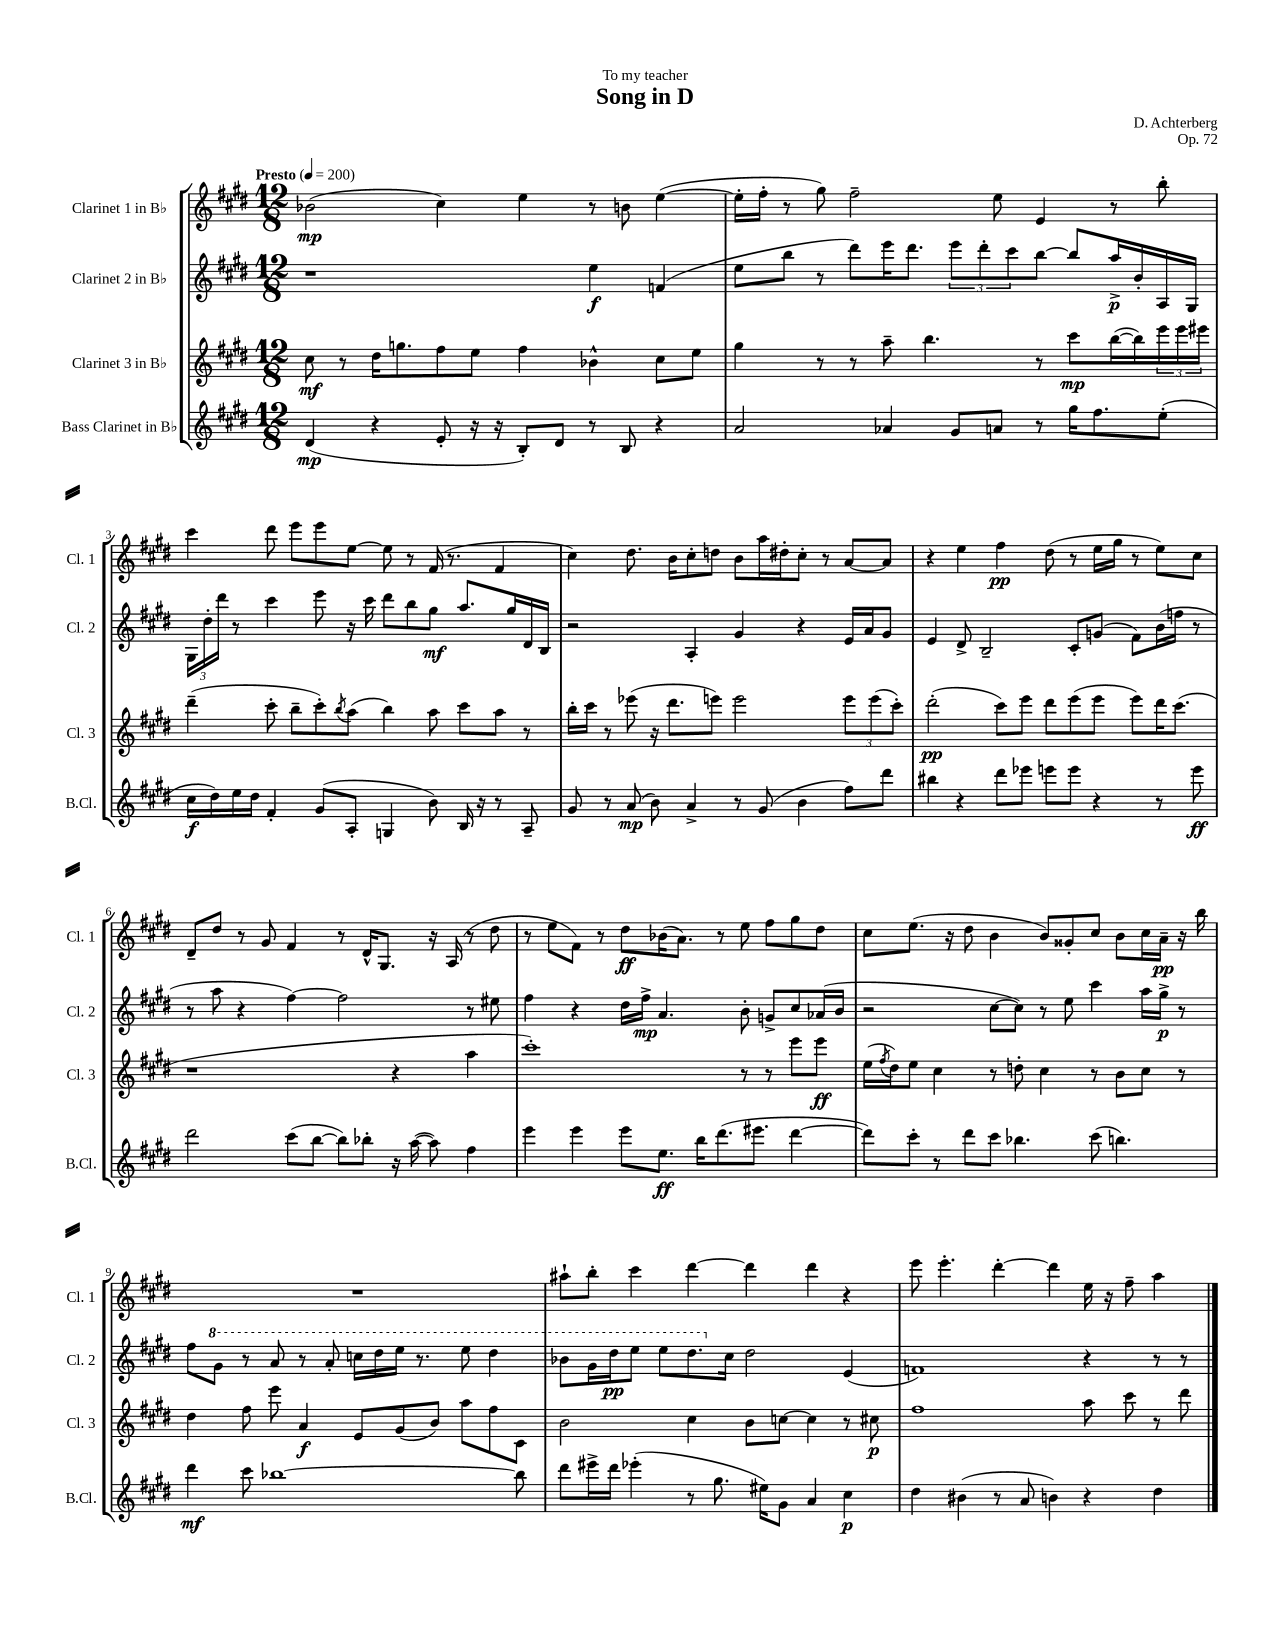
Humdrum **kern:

**kern	**dynam	**kern	**dynam	**kern	**dynam	**kern	**dynam
*part4	*part4	*part3	*part3	*part2	*part2	*part1	*part1
*staff4	*staff4	*staff3	*staff3	*staff2	*staff2	*staff1	*staff1
*I"Bass Clarinet in B♭	*	*I"Clarinet 3 in B♭	*	*I"Clarinet 2 in B♭	*	*I"Clarinet 1 in B♭	*
*I'B.Cl.	*	*I'Cl. 3	*	*I'Cl. 2	*	*I'Cl. 1	*
*clefG2	*	*clefG2	*	*clefG2	*	*clefG2	*
*k[f#c#g#d#]	*	*k[f#c#g#d#]	*	*k[f#c#g#d#]	*	*k[f#c#g#d#]	*
*M12/8	*	*M12/8	*	*M12/8	*	*M12/8	*
*MM200	*	*MM200	*	*MM200	*	*MM200	*
=1	=1	=1	=1	=1	=1	=1	=1
!	!	!	!	!	!	!LO:TX:a:B:t=Presto	!
(4d#/	mp	8cc#\	mf	1r	.	(2b-X\	mp
.	.	8r	.	.	.	.	.
4r	.	16dd#\KL	.	.	.	.	.
.	.	8.ggn\	.	.	.	.	.
8e'/	.	8ff#\	.	.	.	4cc#\)	.
16r	.	8ee\J	.	.	.	.	.
16r	.	.	.	.	.	.	.
8B'/L)	.	4ff#\	.	.	.	4ee\	.
8d#/J	.	.	.	.	.	.	.
8r	.	4b-X^^\	.	4ee\	f	8r	.
8B/	.	.	.	.	.	8bn\	.
4r	.	8cc#\L	.	(4fn/	.	([4ee\	.
.	.	8ee\J	.	.	.	.	.
=2	=2	=2	=2	=2	=2	=2	=2
2a/	.	4gg#\	.	8ee\L	.	16ee'\LL]	.
.	.	.	.	.	.	16ff#'\JJ	.
.	.	.	.	8bb\J	.	8r	.
.	.	8r	.	8r	.	8gg#\)	.
.	.	8r	.	8ddd#\L)	.	2ff#~\	.
4a-X/	.	8aa~\	.	16eee\K	.	.	.
.	.	.	.	8.ddd#\J	.	.	.
.	.	4.bb\	.	.	.	.	.
8g#/L	.	.	.	12eee\L	.	.	.
.	.	.	.	12ddd#'\	.	.	.
8an/J	.	.	.	.	.	8ee\	.
.	.	.	.	12ccc#\	.	.	.
8r	.	8r	.	[8bb\J	.	4e/	.
16gg#\KL	.	8ccc#\L	mp	8bb/L]	.	.	.
8.ff#\	.	.	.	.	.	.	.
.	.	([16bb\L	.	16aa^/L	p	8r	.
.	.	16bb\])	.	16b'/	.	.	.
(8ee'\J	.	24eee\	.	16A/	.	8bb'\	.
.	.	24eee\	.	.	.	.	.
.	.	.	.	16G#/JJ	.	.	.
.	.	24eee#X\JJ	.	.	.	.	.
!!LO:LB:g=z
=3	=3	=3	=3	=3	=3	=3	=3
16cc#\LL	f	(4ddd#~\	.	24G#\LL	.	4ccc#\	.
.	.	.	.	24dd#'\	.	.	.
16dd#\)	.	.	.	.	.	.	.
.	.	.	.	24ddd#\JJ	.	.	.
16ee\	.	.	.	8r	.	.	.
16dd#\JJ	.	.	.	.	.	.	.
4f#'/	.	8ccc#'\	.	4ccc#\	.	8ddd#\	.
.	.	8bb~\L	.	.	.	8eee\L	.
(8g#/L	.	8ccc#'\)	.	8eee\	.	8eee\	.
.	.	8qbb/	.	.	.	.	.
8A'/J	.	(8aa\J	.	16r	.	[8ee\J	.
.	.	.	.	16ccc#\	.	.	.
4Gn/	.	4bb\)	.	8ddd#\L	.	8ee\]	.
.	.	.	.	8bb\	.	8r	.
8b\)	.	8aa\	.	8gg#\J	mf	(16f#/	.
.	.	.	.	.	.	8.r	.
16B/	.	8ccc#\L	.	8.aa/L	.	.	.
16r	.	.	.	.	.	.	.
8r	.	8aa\J	.	.	.	4f#/	.
.	.	.	.	16gg#/L	.	.	.
8A~/	.	8r	.	16d#/	.	.	.
.	.	.	.	16B/JJ	.	.	.
=4	=4	=4	=4	=4	=4	=4	=4
8g#/	.	16bb'\LL	.	2r	.	4cc#\)	.
.	.	16ccc#\JJ	.	.	.	.	.
8r	.	8r	.	.	.	.	.
(8a/	mp	(8eee-X\	.	.	.	8.dd#\	.
8b\)	.	16r	.	.	.	.	.
.	.	8.ddd#\L	.	.	.	16b\KL	.
4a^/	.	.	.	4A'/	.	8cc#'\	.
.	.	8eeen\J)	.	.	.	8ddn\J	.
8r	.	2eee\	.	4g#/	.	8b\L	.
(8g#/	.	.	.	.	.	16aa\L	.
.	.	.	.	.	.	16dd#X'\J	.
4b\	.	.	.	4r	.	8cc#'\J	.
.	.	.	.	.	.	8r	.
8ff#\L)	.	12eee\L	.	16e/LL	.	[8a/L	.
.	.	.	.	16a/J	.	.	.
.	.	(12eee\	.	.	.	.	.
8ddd#\J	.	.	.	8g#/J	.	8a/J]	.
.	.	12ccc#'\J)	.	.	.	.	.
=5	=5	=5	=5	=5	=5	=5	=5
4bb#X\	.	(2ddd#'\	pp	4e/	.	4r	.
4r	.	.	.	8d#^/	.	4ee\	.
.	.	.	.	2B~/	.	.	.
8ddd#\L	.	8ccc#\L)	.	.	.	4ff#\	pp
8eee-X\J	.	8eee\J	.	.	.	.	.
8eeen\L	.	8ddd#\L	.	.	.	(8dd#\	.
8eee\J	.	(8eee\	.	8c#'/L	.	8r	.
4r	.	8eee\J	.	(8gn/J	.	16ee\LL	.
.	.	.	.	.	.	16gg#\JJ	.
.	.	8eee\L)	.	8f#\L)	.	8r	.
8r	.	16ddd#\K	.	(16b\L	.	8ee\L)	.
.	.	(8.ccc#\J	.	16ffn\JJ	.	.	.
8eee\	ff	.	.	8r	.	8cc#\J	.
!!LO:LB:g=z
=6	=6	=6	=6	=6	=6	=6	=6
2ddd#\	.	1r	.	8r	.	8d#~/L	.
.	.	.	.	8aa\	.	8dd#/J	.
.	.	.	.	4r	.	8r	.
.	.	.	.	.	.	8g#/	.
(8ccc#\L	.	.	.	[4ff#\)	.	4f#/	.
[8bb\J	.	.	.	.	.	.	.
8bb\L])	.	.	.	2ff#\]	.	8r	.
8bb-X'\J	.	.	.	.	.	16d#^^/KL	.
.	.	.	.	.	.	8.G#/J	.
16r	.	4r	.	.	.	.	.
([16aa\	.	.	.	.	.	.	.
8aa\])	.	.	.	.	.	16r	.
.	.	.	.	.	.	(16A/	.
4ff#\	.	4aa\	.	8r	.	8r	.
.	.	.	.	8ee#X\	.	8dd#\	.
=7	=7	=7	=7	=7	=7	=7	=7
4eee\	.	1ccc#')	.	4ff#\	.	8r	.
.	.	.	.	.	.	8ee\L	.
4eee\	.	.	.	4r	.	8f#\J)	.
.	.	.	.	.	.	8r	.
8eee\L	.	.	.	16dd#\LL	.	8dd#\L	ff
.	.	.	.	16ff#^\JJ	mp	.	.
8.ee\J	ff	.	.	4.a/	.	(16b-X\K	.
.	.	.	.	.	.	8.a\J)	.
16bb\KL	.	.	.	.	.	.	.
(8.ddd#\	.	.	.	.	.	8r	.
.	.	8r	.	8b'\	.	8ee\	.
8.eee#X\J	.	.	.	.	.	.	.
.	.	8r	.	8gn^/L	.	8ff#\L	.
[4ddd#\	.	8eee\L	.	8cc#/	.	8gg#\	.
.	.	8eee\J	ff	(16a-X/L	.	8dd#\J	.
.	.	.	.	16b/JJ	.	.	.
=8	=8	=8	=8	=8	=8	=8	=8
8ddd#\L])	.	(16ee\LL	.	2r	.	8cc#\L	.
.	.	8qff#/	.	.	.	.	.
.	.	16dd#\J)	.	.	.	.	.
8ccc#'\J	.	8ee\J	.	.	.	(8.ee\J	.
8r	.	4cc#\	.	.	.	.	.
.	.	.	.	.	.	16r	.
8ddd#\L	.	.	.	.	.	8dd#\	.
8ccc#\J	.	8r	.	[8cc#\L	.	4b\	.
4.bb-X\	.	8ddn'\	.	8cc#\J])	.	.	.
.	.	4cc#\	.	8r	.	8b/L)	.
.	.	.	.	8ee\	.	8g##X'/	.
(8ccc#\	.	8r	.	4ccc#\	.	8cc#/J	.
4.bbn\)	.	8b\L	.	.	.	8b\L	.
.	.	8cc#\J	.	16aa\LL	.	16cc#\L	.
.	.	.	.	16gg#^\JJ	p	16a~\JJ	pp
.	.	8r	.	8r	.	16r	.
.	.	.	.	.	.	16bb\	.
!!LO:LB:g=z
=9	=9	=9	=9	=9	=9	=9	=9
4ddd#\	mf	4dd#\	.	8ff#\L	.	1.r	.
*	*	*	*	*8va	*	*	*
.	.	.	.	8gg#\J	.	.	.
8ccc#\	.	8ff#\	.	8r	.	.	.
[1bb-X	.	8eee\	.	8aa/	.	.	.
.	.	4a/	f	8r	.	.	.
.	.	.	.	8aa'/	.	.	.
.	.	8e/L	.	16cccn\LL	.	.	.
.	.	.	.	16ddd#\	.	.	.
.	.	(8g#/	.	16eee\JJ	.	.	.
.	.	.	.	8.r	.	.	.
.	.	8b/J)	.	.	.	.	.
.	.	8aa\L	.	8eee\	.	.	.
.	.	8ff#\	.	4ddd#\	.	.	.
8bb-\]	.	8c#\J	.	.	.	.	.
=10	=10	=10	=10	=10	=10	=10	=10
8ddd#\L	.	2b\	.	8bb-X\L	.	8aa#X`\L	.
16eee#X^\L	.	.	.	16gg#\L	.	8bb'\J	.
16ddd#\JJ	.	.	.	16ddd#\J	pp	.	.
(4eee-X'\	.	.	.	8eee\J	.	4ccc#\	.
.	.	.	.	8eee\L	.	.	.
8r	.	4cc#\	.	8.ddd#\	.	[4ddd#\	.
8.gg#\	.	.	.	.	.	.	.
*	*	*	*	*X8va	*	*	*
.	.	.	.	16cc#\Jk	.	.	.
.	.	8b\L	.	2dd#\	.	4ddd#\]	.
16ee#X\KL)	.	.	.	.	.	.	.
8g#\J	.	[8ccn\J	.	.	.	.	.
4a/	.	4cc\]	.	.	.	4ddd#\	.
4cc#\	p	8r	.	(4e/	.	4r	.
.	.	8cc#X\	p	.	.	.	.
=11	=11	=11	=11	=11	=11	=11	=11
4dd#\	.	1ff#	.	1fn)	.	8eee\	.
.	.	.	.	.	.	4.eee'\	.
(4b#X\	.	.	.	.	.	.	.
8r	.	.	.	.	.	[4ddd#'\	.
8a/	.	.	.	.	.	.	.
4bn\)	.	.	.	.	.	4ddd#\]	.
4r	.	8aa\	.	4r	.	16ee\	.
.	.	.	.	.	.	16r	.
.	.	8ccc#\	.	.	.	8ff#~\	.
4dd#\	.	8r	.	8r	.	4aa\	.
.	.	8ddd#\	.	8r	.	.	.
==	==	==	==	==	==	==	==
*-	*-	*-	*-	*-	*-	*-	*-
